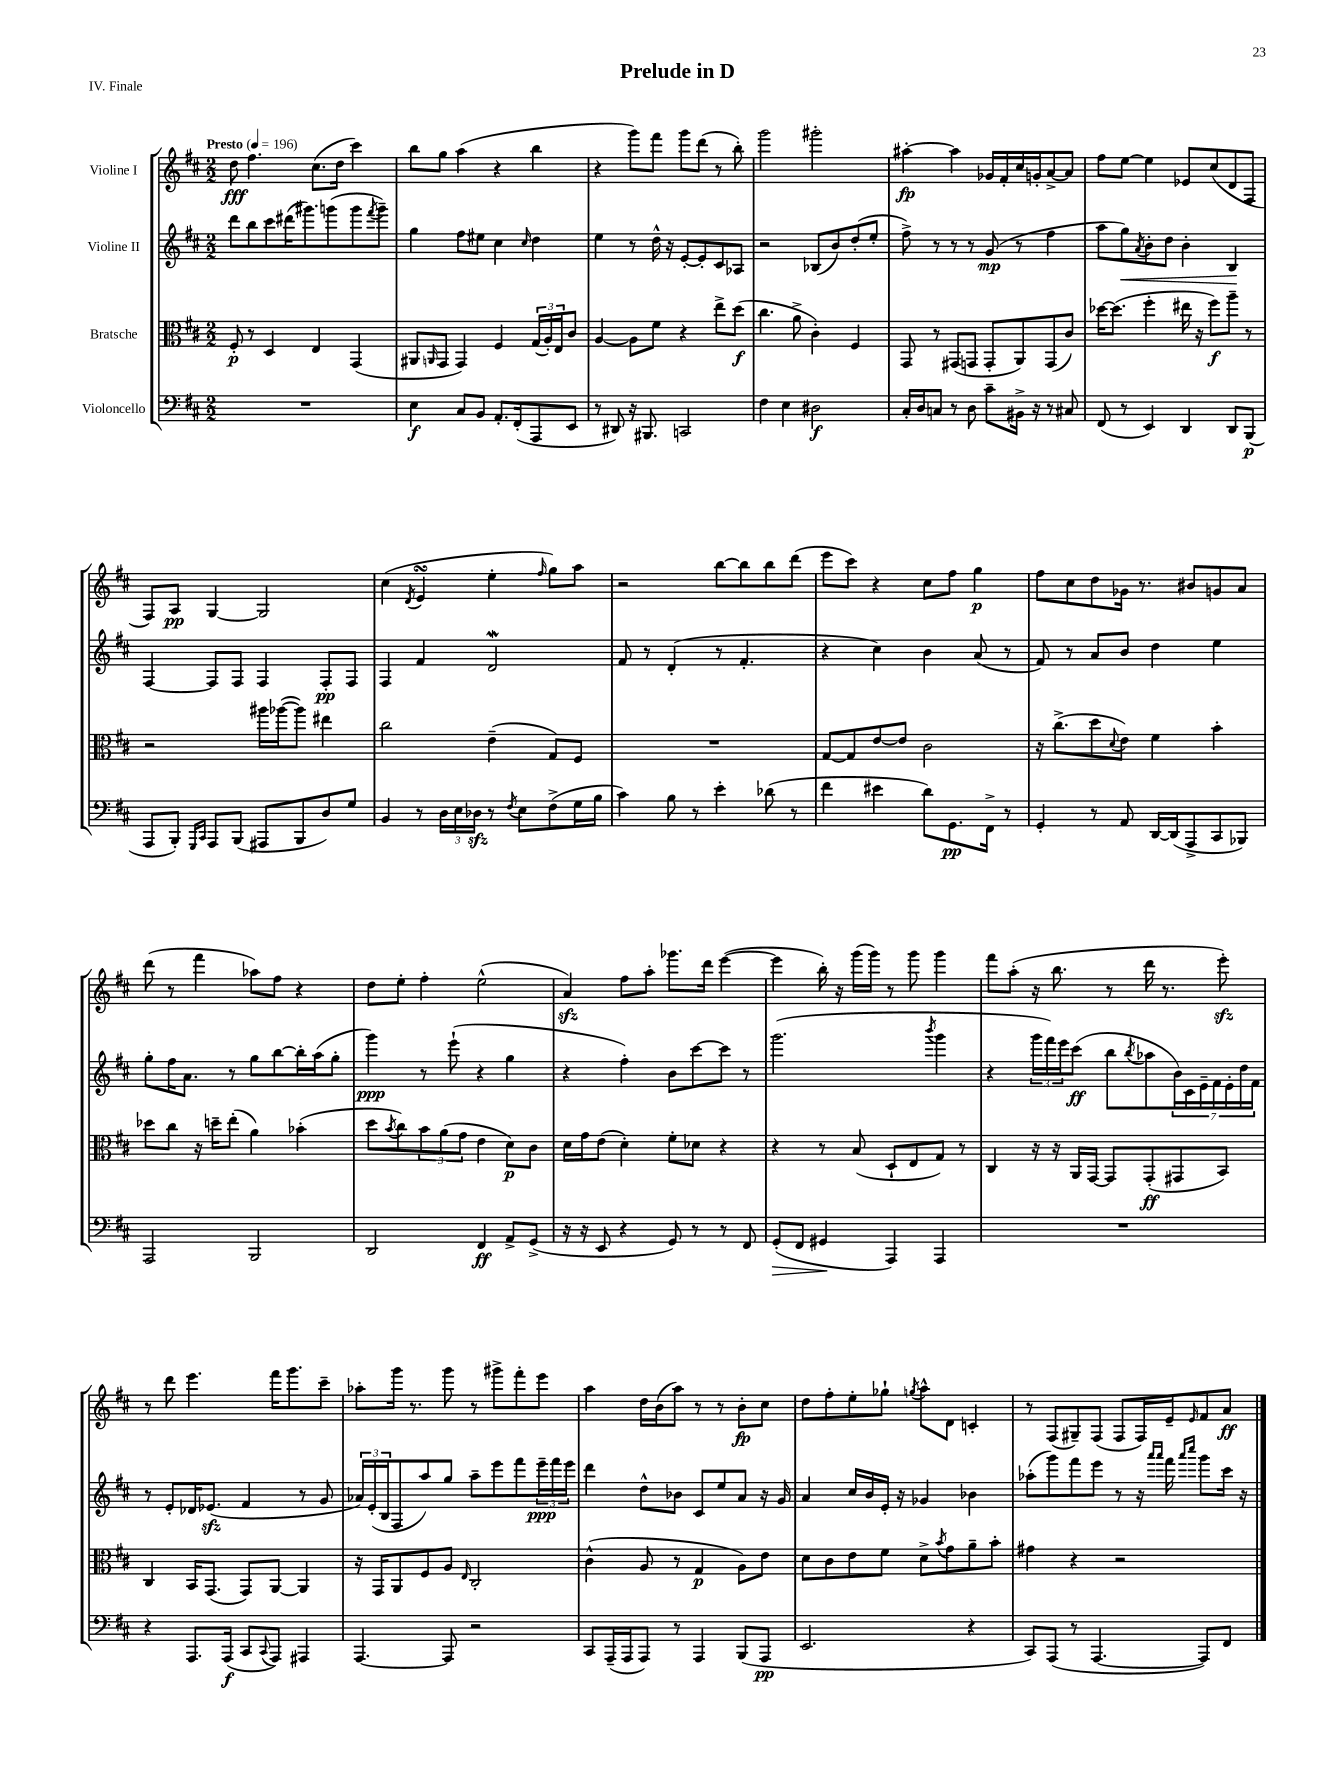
\header { title = "Prelude in D" piece = "IV. Finale" }
<<
\new StaffGroup <<
\new Staff = "s0" \with { instrumentName = "Violine I" } {
    \clef treble \key d \major \numericTimeSignature \time 2/2 \tempo "Presto" 4 = 196
    d''8\fff fis''4. cis''8.( d''16 cis'''4) |
    b''8 g''8 a''4( r4 b''4 |
    r4 g'''8) fis'''8 g'''8 d'''8( r8 b''8-.) |
    g'''2 gis'''2-. |
    ais''4~-.\fp ais''4 ges'16 fis'16-. cis''16 g'16-. a'8~-> a'8 |
    fis''8 e''8~ e''4 ees'8 cis''8( d'8 fis8 |
    fis8) a8\pp g4~ g2 |
    cis''4( \acciaccatura { d'8 } e'4\turn e''4-. \grace { fis''16 } g''8) a''8 |
    r2 b''8~ b''8 b''8 d'''8( |
    e'''8 cis'''8) r4 cis''8 fis''8 g''4\p |
    fis''8 cis''8 d''8 ges'16 r8. bis'8 g'8 a'8 |
    d'''8( r8 fis'''4 aes''8) fis''8 r4 |
    d''8 e''8-. fis''4-. e''2-^( |
    a'4\sfz) fis''8 a''8-. ges'''8. d'''16 e'''4~( |
    e'''4 b''16-.) r16 g'''16( g'''16) r8 g'''8 g'''4 |
    fis'''8 a''8-.( r16 b''8. r8 d'''16 r8. e'''8-.\sfz) |
    r8 d'''8 e'''4. fis'''16 g'''8. cis'''8-- |
    aes''8-. g'''16 r8. g'''8 r8 gis'''8-> fis'''8-. e'''8 |
    a''4 d''16 b'16( a''8) r8 r8 b'8-.\fp cis''8 |
    d''8 fis''8-. e''8-. ges''8-! \acciaccatura { g''8 } a''8-^ d'8 c'4-. |
    r8 fis8( gis8--) fis8( fis8 fis16) e'16-- \grace { e'16 } fis'8 a'8\ff \bar "|." |
}
\new Staff = "s1" \with { instrumentName = "Violine II" } {
    \clef treble \key d \major \numericTimeSignature \time 2/2
    d'''8 b''8 cis'''8 dis'''16( gis'''8.) g'''8( g'''8 \acciaccatura { fis'''8 } g'''8--) |
    g''4 fis''8 eis''8 cis''4 \grace { cis''16 } d''4 |
    e''4 r8 d''16-^ r16 e'8~-. e'8-. cis'8 aes8 |
    r2 bes8( b'8) d''8-.( e''8-. |
    fis''8->) r8 r8 r8 g'8\mp( r8 fis''4 |
    a''8 g''8\<) \acciaccatura { a'8 } b'8-. d''8 b'4-. b4\! |
    fis4~ fis8 fis8 fis4 fis8-.\pp fis8 |
    fis4 fis'4 d'2\mordent |
    fis'8 r8 d'4-.( r8 fis'4.-. |
    r4 cis''4) b'4 a'8( r8 |
    fis'8) r8 a'8 b'8 d''4 e''4 |
    g''8-. fis''16 a'8. r8 g''8 b''8~ b''16-. a''16( g''8-. |
    g'''4\ppp) r8 e'''8-!( r4 g''4 |
    r4 fis''4-.) b'8 cis'''8~ cis'''8 r8 |
    g'''2.( \acciaccatura { b'''8 } g'''4 |
    r4 \tuplet 3/2 { g'''16 fis'''16) e'''16 } cis'''8\ff( b''8 \acciaccatura { b''8 } aes''8 \tuplet 7/4 { b'16) cis'16 e'16-- fis'16 e'16-. d''16 fis'16 } |
    r8 e'8-. des'16 ees'8.\sfz( fis'4 r8 g'8 |
    \tuplet 3/2 { aes'16) e'16-.( b16 } fis8 a''8) g''8 a''8-- e'''8 fis'''8 \tuplet 3/2 { e'''16--\ppp fis'''16 e'''16 } |
    d'''4 d''8-^ bes'8 cis'8 e''8 a'8 r16 g'16 |
    a'4 cis''16 b'16 e'16-. r16 ges'4 bes'4 |
    aes''8-.( g'''8) fis'''8 e'''8 r8 r16 \grace { a'''16 a'''16 } fis'''16 \grace { a'''16 cis''''16 } g'''8 cis'''16 r16 \bar "|." |
}
\new Staff = "s2" \with { instrumentName = "Bratsche" } {
    \clef alto \key d \major \numericTimeSignature \time 2/2
    fis8-.\p r8 d4 e4 g,4( |
    ais,8 \grace { a,16 } g,8 g,4) fis4 \tuplet 3/2 { g16( a16-.) e16 } cis'8 |
    a4~ a8 fis'8 r4 e''8-> d''8\f( |
    cis''4. a'8-> cis'4-.) fis4 |
    g,8 r8 gis,8( g,8 g,8-. a,8) g,8( cis'8) |
    des''16~ des''8.( fis''4-. eis''16 r16 fis''8\f) a''8-- r8 |
    r2 ais''16 aes''16~( aes''8) eis''4 |
    cis''2 e'4--( g8) fis8 |
    R1 |
    g8~ g8 e'8~ e'8 cis'2 |
    r16 cis''8.->( d''8 \appoggiatura { d'8 } e'8) fis'4 b'4-. |
    des''8 cis''8 r16 d''16-- e''8-.( a'4) bes'4-.( |
    d''8 \acciaccatura { b'8 } cis''8) \tuplet 3/2 { b'8 a'8( g'8 } e'4 d'8\p) cis'8 |
    d'16 g'16 e'8( d'4-.) fis'8-. des'8 r4 |
    r4 r8 b8( d8-! e8 g8) r8 |
    cis4 r16 r16 a,16 g,16~ g,8 g,8-.\ff( gis,8 b,8) |
    cis4 b,16 g,8.( g,8) a,8~ a,4 |
    r16 g,16 a,8 fis8 a8 \grace { e16 } cis2-. |
    cis'4-^( a8 r8 g4\p a8) e'8 |
    d'8 cis'8 e'8 fis'8 d'8-> \acciaccatura { b'8 } g'8 a'8-- b'8-. |
    gis'4 r4 r2 \bar "|." |
}
\new Staff = "s3" \with { instrumentName = "Violoncello" } {
    \clef bass \key d \major \numericTimeSignature \time 2/2
    R1 |
    e4\f cis8 b,8 a,8.-. fis,16-.( a,,8 e,8 |
    r8 dis,8) r16 bis,,8. c,2 |
    fis4 e4 dis2\f |
    cis16-. d16 c8 r8 d8 cis'8-- bis,16-> r16 r8 cis8 |
    fis,8( r8 e,4) d,4 d,8 b,,8\p( |
    a,,8 b,,8-.) \grace { g,,16 cis,16 } a,,8 b,,8( ais,,8 b,,8 d8) g8 |
    b,4 r8 \tuplet 3/2 { d16 e16 des16\sfz } r8 \acciaccatura { fis8 } e8 fis8->( g16 b16 |
    cis'4) b8 r8 e'4-. des'8( r8 |
    fis'4 eis'4 d'8) g,8.\pp fis,16-> r8 |
    g,4-. r8 a,8 d,16~ d,16( a,,8-> cis,8 bes,,8) |
    a,,2 b,,2 |
    d,2 fis,4\ff a,8-> g,8->( |
    r16 r16 e,8 r4 g,8) r8 r8 fis,8 |
    g,8-.\>( fis,8 gis,4\! a,,4) a,,4 |
    R1 |
    r4 a,,8. a,,16\f( cis,8 \appoggiatura { cis,8 } a,,8) ais,,4 |
    a,,4.~ a,,8 r2 |
    cis,8 a,,16--( a,,16 a,,8) r8 a,,4 b,,8( a,,8\pp |
    e,2. r4 |
    cis,8) a,,8( r8 a,,4.~ a,,8) fis,8 \bar "|." |
}
>>
>>
\layout { \context { \Score \remove "Bar_number_engraver" } }
